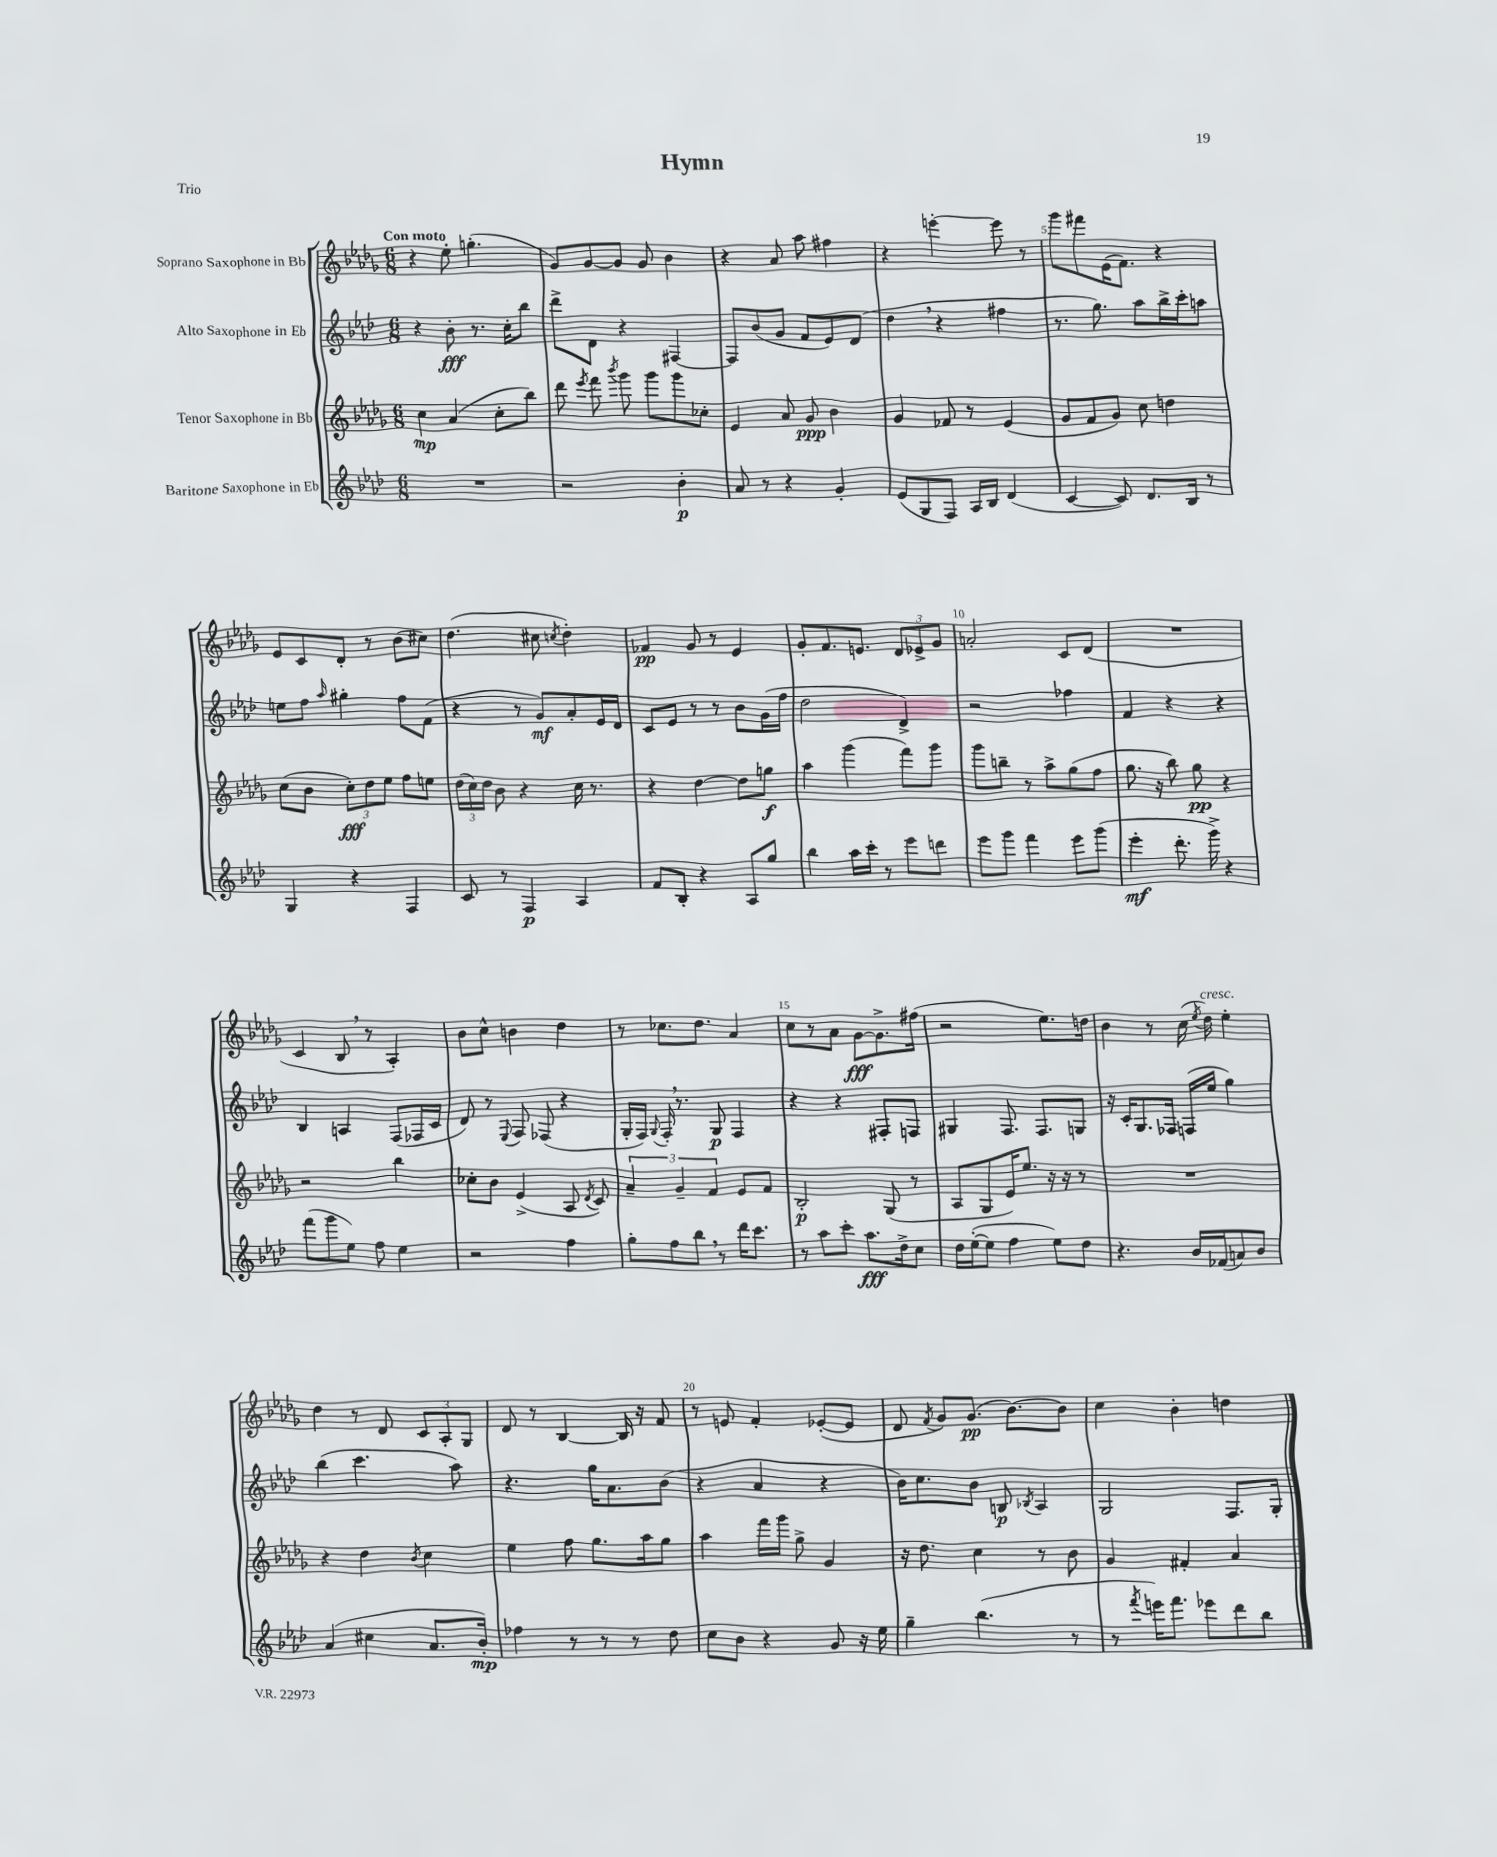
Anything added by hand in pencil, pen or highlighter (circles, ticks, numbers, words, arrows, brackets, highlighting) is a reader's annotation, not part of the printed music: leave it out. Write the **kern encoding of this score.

**kern	**dynam	**kern	**dynam	**kern	**dynam	**kern	**dynam
*part4	*part4	*part3	*part3	*part2	*part2	*part1	*part1
*staff4	*staff4	*staff3	*staff3	*staff2	*staff2	*staff1	*staff1
*I"Baritone Saxophone in Eb	*	*I"Tenor Saxophone in Bb	*	*I"Alto Saxophone in Eb	*	*I"Soprano Saxophone in Bb	*
*clefG2	*	*clefG2	*	*clefG2	*	*clefG2	*
*k[b-e-a-d-]	*	*k[b-e-a-d-g-]	*	*k[b-e-a-d-]	*	*k[b-e-a-d-g-]	*
*M6/8	*	*M6/8	*	*M6/8	*	*M6/8	*
=1	=1	=1	=1	=1	=1	=1	=1
!	!	!	!	!	!	!LO:TX:a:B:t=Con moto	!
2.r	.	4cc\	mp	4r	.	4r	.
.	.	(4a-/	.	8b-'\	fff	8ee-'\	.
.	.	.	.	8.r	.	(4.ggn'\	.
.	.	8cc'\L	.	.	.	.	.
.	.	.	.	16cc'\KL	.	.	.
.	.	8bb-\J)	.	8bb-\J	.	.	.
=2	=2	=2	=2	=2	=2	=2	=2
2r	.	8ddd-\	.	8ddd-^\L	.	8g-/L)	.
.	.	8qeee-/	.	.	.	.	.
.	.	8fff\	.	8d-\J	.	[8g-/	.
.	.	8qbbb-/	.	.	.	.	.
.	.	8ggg-\	.	4r	.	8g-/J]	.
.	.	8ggg-\L	.	.	.	8g-/	.
4b-'\	p	8ggg-\	.	[4F#X/	.	4b-\	.
.	.	8cc-X'\J	.	.	.	.	.
=3	=3	=3	=3	=3	=3	=3	=3
8a-/	.	4e-/	.	8F#/L]	.	4r	.
8r	.	.	.	(8b-/	.	.	.
4r	.	8a-/	.	8g/J	.	8a-/	.
.	.	8g-/	ppp	8f/L	.	8aa-\	.
4g'/	.	4b-\	.	8e-/)	.	4ff#X\	.
.	.	.	.	(8d-/J	.	.	.
=4	=4	=4	=4	=4	=4	=4	=4
(8e-/L	.	4g-/	.	4dd-,\	.	4r	.
8G/	.	.	.	.	.	.	.
8F/J)	.	8f-X/	.	4r	.	[4eeen'\	.
16A-/LL	.	8r	.	.	.	.	.
16B-/JJ	.	.	.	.	.	.	.
(4d-/	.	(4e-/	.	4ff#X\	.	8eee\]	.
.	.	.	.	.	.	8r	.
=5	=5	=5	=5	=5	=5	=5	=5
[4c/	.	8g-/L	.	8.r	.	8ggg-\L	.
.	.	8f/	.	.	.	8fff#X\	.
.	.	.	.	8.gg\)	.	.	.
8c/])	.	8g-/J)	.	.	.	(16e-\K	.
.	.	.	.	.	.	8.f\J)	.
8.d-/L	.	8cc\	.	8aa-\L	.	.	.
.	.	4ddn\	.	16bb-^\L	.	4r	.
16B-/Jk	.	.	.	16ccc'\J	.	.	.
8r	.	.	.	8aan\J	.	.	.
!!LO:LB:g=z
=6	=6	=6	=6	=6	=6	=6	=6
4G/	.	(8cc\L	.	8een\L	.	8e-/L	.
.	.	8b-\J	.	8ff\J	.	8c/	.
.	.	.	.	16qqaa-/	.	.	.
4r	.	12cc'\L)	fff	4gg#X'\	.	8d-'/J	.
.	.	12dd-\	.	.	.	.	.
.	.	.	.	.	.	8r	.
.	.	12ee-\J	.	.	.	.	.
4F/	.	8ff\L	.	8ff\L	.	(8b-\L	.
.	.	8een\J	.	(8f\J	.	8cc#X\J)	.
=7	=7	=7	=7	=7	=7	=7	=7
8c/	.	(24dd-\LL	.	4r	.	(4.dd-\	.
.	.	24cc\)	.	.	.	.	.
.	.	24dd-\JJ	.	.	.	.	.
8r	.	8b-\	.	.	.	.	.
4F/	p	4r	.	8r	.	.	.
.	.	.	.	8g/L)	mf	8cc#X\	.
.	.	.	.	.	.	8qccn/	.
4A-/	.	16cc\	.	8a-'/	.	4dd-'\)	.
.	.	8.r	.	.	.	.	.
.	.	.	.	16e-/L	.	.	.
.	.	.	.	16d-/JJ	.	.	.
=8	=8	=8	=8	=8	=8	=8	=8
8f/L	.	4r	.	8c/L	.	4f-X/	pp
8B-'/J	.	.	.	8e-/J	.	.	.
4r	.	[4dd-\	.	8r	.	8g-/	.
.	.	.	.	8r	.	8r	.
8A-/L	.	8dd-\L]	.	8b-\L	.	4e-/	.
8gg/J	.	8ggn\J	f	(16g\L	.	.	.
.	.	.	.	16ff\JJ	.	.	.
=9	=9	=9	=9	=9	=9	=9	=9
4bb-\	.	4aa-\	.	2dd-\	.	8g-'/L	.
.	.	.	.	.	.	8.f/	.
16aa-\LL	.	(4ggg-\	.	.	.	.	.
16ccc'\JJ	.	.	.	.	.	8.en/J	.
8r	.	.	.	.	.	.	.
8eee-\L	.	8fff\L)	.	4d-^/)	.	12d-/L	.
.	.	.	.	.	.	12e-X^/	.
8dddn\J	.	8ggg-\J	.	.	.	.	.
.	.	.	.	.	.	12g-/J	.
=10	=10	=10	=10	=10	=10	=10	=10
8eee-\L	.	8ggg-\L	.	2r	.	2an'/	.
8ggg\J	.	8bbn~\J	.	.	.	.	.
4fff\	.	8r	.	.	.	.	.
.	.	8aa-^\L	.	.	.	.	.
8eee-\L	.	(8gg-\	.	4ff-X\	.	8c/L	.
(8ggg\J	.	8ff\J	.	.	.	(8d-/J	.
=11	=11	=11	=11	=11	=11	=11	=11
4eee-'\	mf	8.gg-\	.	4f/	.	2.r	.
.	.	16r	.	.	.	.	.
8.ddd-'\	.	8bb-\)	.	4r	.	.	.
.	.	8gg-\	pp	.	.	.	.
16ggg^\)	.	.	.	.	.	.	.
4r	.	4r	.	4r	.	.	.
!!LO:LB:g=z
=12	=12	=12	=12	=12	=12	=12	=12
(8fff\L	.	2r	.	4B-/	.	4c/	.
8ggg\	.	.	.	.	.	.	.
8ee-\J)	.	.	.	4An/	.	8B-,/	.
8ff\	.	.	.	.	.	8r	.
4ee-\	.	4bb-\	.	(8F/L	.	4A-'/)	.
.	.	.	.	16F-X/L	.	.	.
.	.	.	.	16c/JJ	.	.	.
=13	=13	=13	=13	=13	=13	=13	=13
2r	.	8cc-X'\L	.	8d-/)	.	8b-\L	.
.	.	8b-\J	.	8r	.	8cc^^\J	.
.	.	.	.	8qqE-/	.	.	.
.	.	(4e-^/	.	8F/	.	4bn\	.
.	.	.	.	(8F-X/	.	.	.
4ff\	.	8A-/	.	4r	.	4dd-\	.
.	.	8qd-/	.	.	.	.	.
.	.	8c/)	.	.	.	.	.
=14	=14	=14	=14	=14	=14	=14	=14
8gg'\L	.	6a-~/	.	16G'/LL	.	8r	.
.	.	.	.	16F/JJ)	.	.	.
.	.	.	.	8qqG/	.	.	.
8ff\	.	.	.	16F',/	.	8.cc-X\L	.
.	.	6g-~/	.	.	.	.	.
.	.	.	.	8.r	.	.	.
8bb-,\J	.	.	.	.	.	.	.
.	.	.	.	.	.	8.dd-\J	.
.	.	6f/	.	.	.	.	.
8r	.	.	.	8G/	p	.	.
16ddd-\KL	.	8e-/L	.	4F/	.	4a-/	.
8.ccc\J	.	.	.	.	.	.	.
.	.	8f/J	.	.	.	.	.
=15	=15	=15	=15	=15	=15	=15	=15
8r	.	2B-'/	p	4r	.	8cc\L	.
8aa-\L	.	.	.	.	.	8r	.
8ccc'\J	.	.	.	4r	.	8a-\J	.
8.aa-\L	fff	.	.	.	.	[8g-\L	fff
.	.	(8G-/	.	8F#X'/L	.	8.g-^\]	.
16dd-^\k	.	.	.	.	.	.	.
8cc\J	.	8r	.	8Fn/J	.	.	.
.	.	.	.	.	.	(16ff#X\Jk	.
=16	=16	=16	=16	=16	=16	=16	=16
16dd-\LL	.	8A-/L	.	4G#X/	.	2r	.
([16ee-'\J	.	.	.	.	.	.	.
8ee-\J]	.	8G-/	.	.	.	.	.
4ff\	.	16e-/K)	.	8.F/	.	.	.
.	.	8.ee-/J	.	.	.	.	.
.	.	.	.	8.F/L	.	.	.
8ee-\L)	.	16r	.	.	.	8.ee-\L)	.
.	.	16r	.	.	.	.	.
8dd-\J	.	8r	.	8Gn/J	.	.	.
.	.	.	.	.	.	16ddn\Jk	.
=17	=17	=17	=17	=17	=17	=17	=17
4.r	.	2.r	.	16r	.	4b-\	.
.	.	.	.	16c'/KL	.	.	.
.	.	.	.	8.G/	.	.	.
.	.	.	.	.	.	8r	.
.	.	.	.	16F-X/Jk	.	.	.
16b-/LL	.	.	.	(16Fn/LL	.	(16cc\	.
.	.	.	.	.	.	8qee-/	.
!	!	!	!	!	!	!LO:TX:a:i:t=cresc.	!
(16f-X/J	.	.	.	16ee-/JJ	.	16dd-\)	.
8an/)	.	.	.	4gg\)	.	4ee-'\	.
8b-/J	.	.	.	.	.	.	.
!!LO:LB:g=z
=18	=18	=18	=18	=18	=18	=18	=18
(4a-/	.	4r	.	(4bb-\	.	4dd-\	.
4cc#X\	.	4dd-\	.	4.ccc\	.	8r	.
.	.	.	.	.	.	8d-/	.
.	.	8qb-/	.	.	.	.	.
8.a-/L	.	4cc\	.	.	.	12c/L	.
.	.	.	.	.	.	12A-'/	.
.	.	.	.	8aa-\)	.	.	.
.	.	.	.	.	.	12G-/J	.
16b-'/Jk)	mp	.	.	.	.	.	.
=19	=19	=19	=19	=19	=19	=19	=19
4ff-X\	.	4ee-\	.	4.r	.	8d-/	.
.	.	.	.	.	.	8r	.
8r	.	8ff\	.	.	.	[4B-/	.
8r	.	8.gg-\L	.	16gg\KL	.	.	.
.	.	.	.	8.a-\	.	.	.
8r	.	.	.	.	.	16B-/]	.
.	.	16aa-\k	.	.	.	16r	.
8dd-\	.	8gg-\J	.	(8b-\J	.	8f/	.
=20	=20	=20	=20	=20	=20	=20	=20
8cc\L	.	4aa-\	.	4r	.	8r	.
8b-\J	.	.	.	.	.	8en/	.
4r	.	16fff\LL	.	4a-/	.	4f'/	.
.	.	16ggg-\JJ	.	.	.	.	.
.	.	8gg-^\	.	.	.	.	.
8g/	.	4g-/	.	4r	.	([8e-X'/L	.
16r	.	.	.	.	.	8e-/J]	.
16ee-\	.	.	.	.	.	.	.
=21	=21	=21	=21	=21	=21	=21	=21
4gg~\	.	16r	.	16b-\KL)	.	8d-/	.
.	.	8.dd-\	.	8.cc\	.	.	.
.	.	.	.	.	.	8qf/	.
.	.	.	.	.	.	8g-/L)	.
(4.bb-\	.	4cc\	.	8b-\J	.	(8.g-/J	pp
.	.	.	.	8Bn/	p	.	.
.	.	.	.	.	.	[8.b-\L)	.
.	.	.	.	8qB-X/	.	.	.
.	.	8r	.	4A-/	.	.	.
8r	.	8b-\	.	.	.	8b-\J]	.
=22	=22	=22	=22	=22	=22	=22	=22
8r	.	4g-/	.	2G/	.	4cc\	.
8qfff/	.	.	.	.	.	.	.
16eeen\KL)	.	.	.	.	.	.	.
8.fff\J	.	.	.	.	.	.	.
.	.	4f#X'/	.	.	.	4b-'\	.
8eee-X\L	.	.	.	.	.	.	.
8ddd-\	.	4a-/	.	8.F/L	.	4ddn\	.
8bb-\J	.	.	.	.	.	.	.
.	.	.	.	16G'/Jk	.	.	.
==	==	==	==	==	==	==	==
*-	*-	*-	*-	*-	*-	*-	*-
